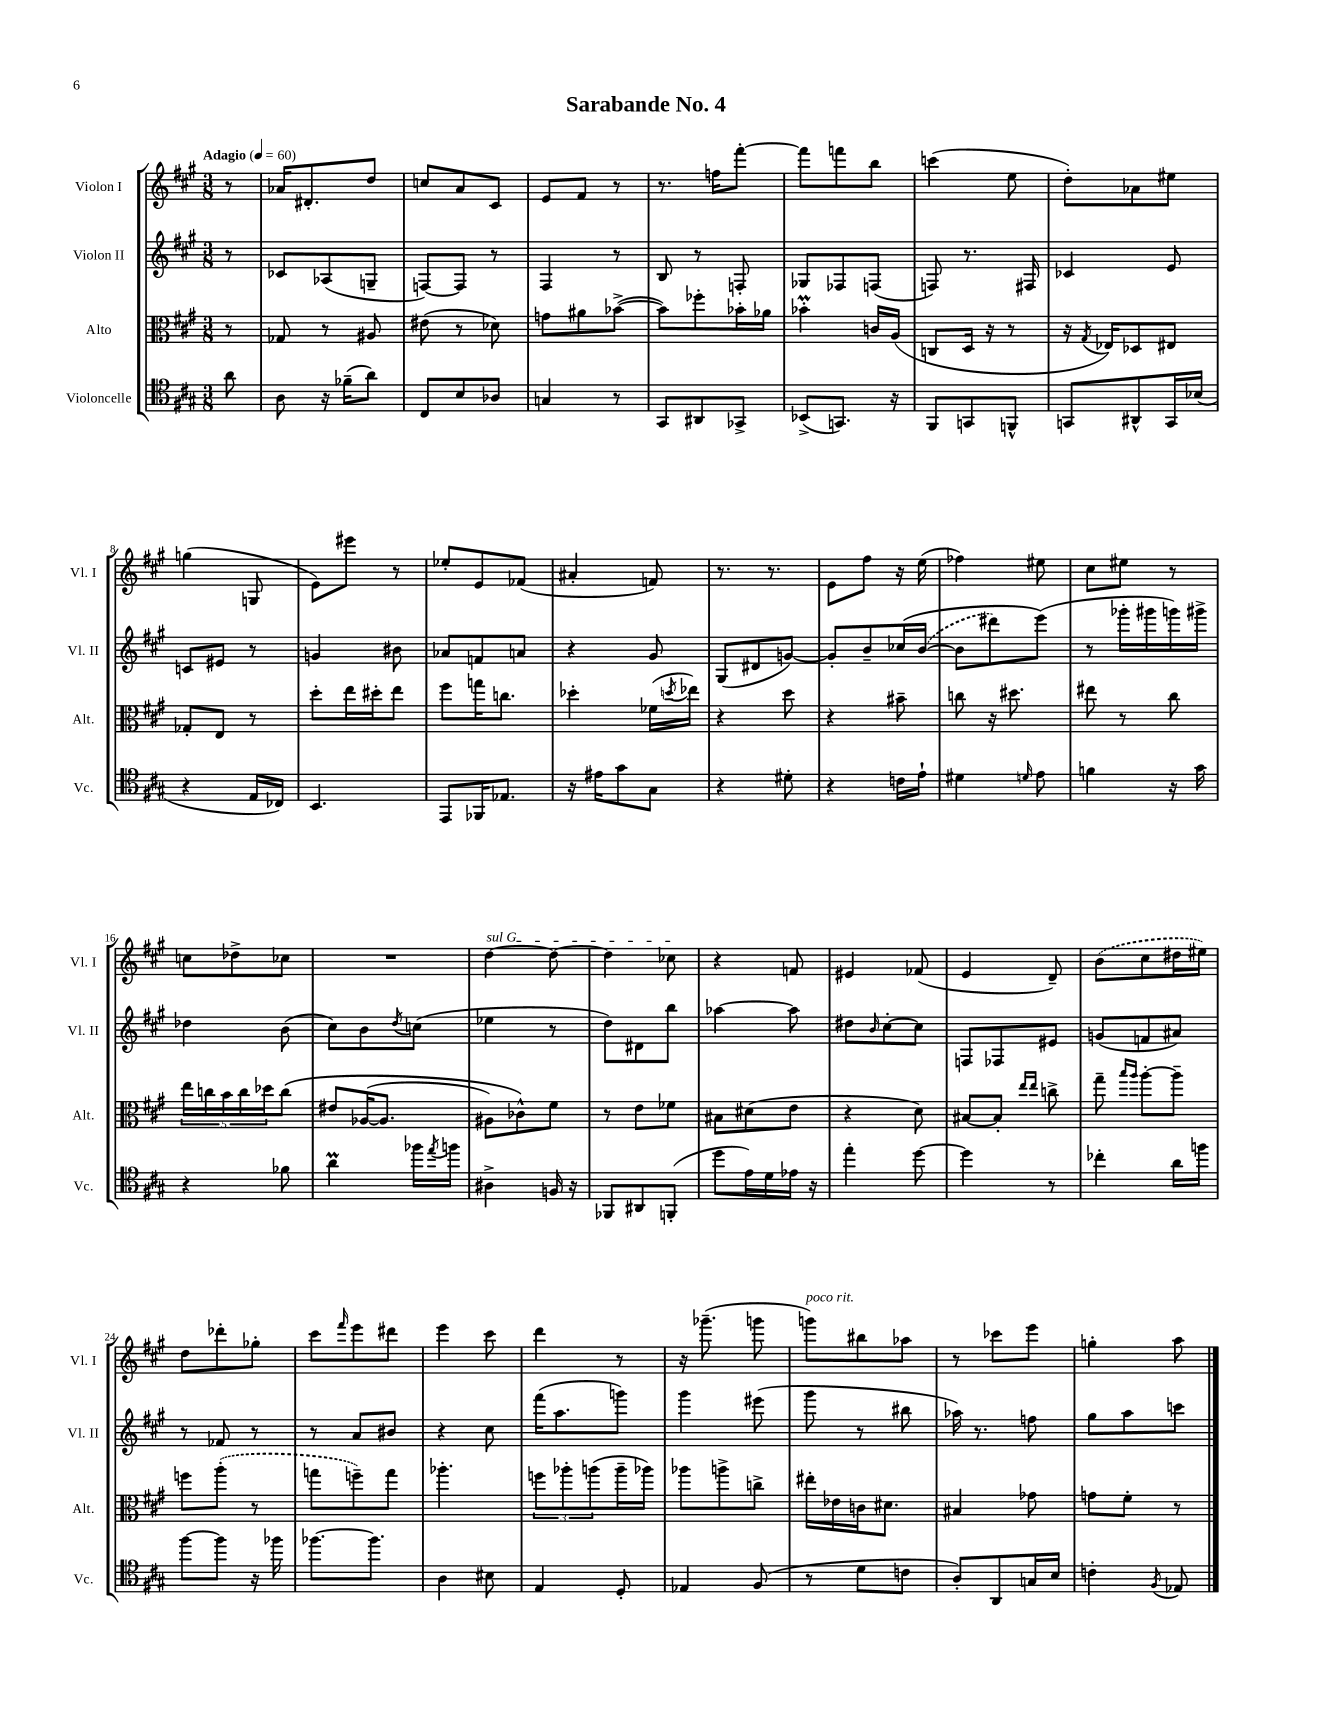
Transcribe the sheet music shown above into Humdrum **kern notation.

**kern	**kern	**kern	**kern
*staff4	*staff3	*staff2	*staff1
*clefC4	*clefC3	*clefG2	*clefG2
*k[f#c#g#]	*k[f#c#g#]	*k[f#c#g#]	*k[f#c#g#]
*M3/8	*M3/8	*M3/8	*M3/8
*MM60	*MM60	*MM60	*MM60
8a	8r	8r	8r
=	=	=	=
8A	8G-	8c-	16a-
.	.	.	8.d#'
16r	8r	(8A-	.
(16f-~	.	.	.
8a)	8A#	8G~	8dd
=	=	=	=
8C#	(8e#	[8F)	8cc
8B	8r	8F]	8a
8A-	8d-)	8r	8c#
=	=	=	=
4G	8g	4F#	8e
.	8a#	.	8f#
8r	([8b-^	8r	8r
=	=	=	=
8GG#	8b-])	8B	8.r
8AA#	8ff-'	8r	.
.	.	.	16ff
8GG-^	16b-'	8F'	[8fff#'
.	16a-	.	.
=	=	=	=
(8BB-^	4b-'	8G-	8fff#]
8.GG)	.	8F-	8fff
.	16c	(8F	8bb
16r	(16A	.	.
=	=	=	=
8FF#	8C	8F)	(4ccc
8GG	16D	8.r	.
.	16r	.	.
8FF^^	8r	.	8ee
.	.	16F#	.
=	=	=	=
8GG	16r	4c-	8dd')
.	8qG#	.	.
.	16E-)	.	.
8AA#^^	8D-	.	8a-
16GG	8E#	8e	8ee#
(16B-	.	.	.
=	=	=	=
4r	8G-'	8c	(4gg
.	8E	8e#	.
16E	8r	8r	8G
16C-)	.	.	.
=	=	=	=
4.BB	8dd'	4g	8e)
.	16ee	.	8eee#
.	16dd#'	.	.
.	8ee	8b#	8r
=	=	=	=
8EE	8ff#	8a-	8ee-'
16FF-	16gg	8f	8e
8.E-	8.cc	.	.
.	.	8a	(8f-
=	=	=	=
16r	4dd-'	4r	4a#'
16e#	.	.	.
8g#	.	.	.
8G#	(16f-	8g#	8f)
.	8qdd	.	.
.	16ee-)	.	.
=	=	=	=
4r	4r	(8G#	8.r
.	.	8d#	.
.	.	.	8.r
8d#'	8dd	[8g)	.
=	=	=	=
4r	4r	8g']	8e
.	.	8b~	8ff#
16c	8b#~	&(16cc-	16r
16e`	.	([16b	(16ee
=	=	=	=
4d#	8cc	8b]	4ff-)
.	16r	8ddd#)	.
.	8.dd#	.	.
16qqd	.	.	.
8e	.	(8eee&)	8ee#
=	=	=	=
4f	8ee#	8r	8cc#
.	8r	16ggg-'	8ee#
.	.	16ggg#	.
16r	8cc#	16ggg)	8r
16g#	.	16ggg#^	.
=	=	=	=
4r	20ee	4dd-	8cc
.	20cc	.	.
.	20b	.	.
.	.	.	8dd-^
.	20cc	.	.
.	20dd-	.	.
8f-	&(8cc	(8b	8cc-
=	=	=	=
4a	8e#	8cc#)	4.r
.	([16A-	8b	.
.	8.A-]	.	.
.	.	8qdd	.
16ff-	.	(8cc	.
8qee	.	.	.
16ff	.	.	.
=	=	=	=
4A#^	8A#)	4ee-	[4dd
.	8c-^^&)	.	.
16F	8f#	8r	8dd_
16r	.	.	.
=	=	=	=
8FF-	8r	8dd)	4dd]
8AA#	8e	8d#	.
(8FF'	8f-	8bb	8cc-
=	=	=	=
8dd	8B#	[4aa-	4r
16e)	(8d#	.	.
16d	.	.	.
16e-	8e	8aa-]	8f
16r	.	.	.
=	=	=	=
4ee'	4r	8dd#	4e#
.	.	16qqb	.
.	.	[8cc#'	.
[8dd	8d)	8cc#]	(8f-
=	=	=	=
4dd]	[8B#	8F	4e
.	8B#']	8F-	.
.	16qqee	.	.
.	16qqee	.	.
8r	8cc^	8e#	8d~)
=	=	=	=
4cc-'	8gg#~	(8g	(8b
.	16qqbb	.	.
.	16qqaa	.	.
.	[8aa'	8f	8cc#
16a	8aa~]	8a#)	16dd#
16ff	.	.	16ee#)
=	=	=	=
[8ff#	8ff	8r	8dd
8ff#]	(8aa'	8f-	8ddd-'
16r	8r	8r	8gg-'
16ff-	.	.	.
=	=	=	=
[8.ff-	8gg	8r	8ccc#
.	.	.	16qqfff#
.	8ff~)	8a	8eee
8.ff-]	.	.	.
.	8gg	8b#	8ddd#
=	=	=	=
4A	4.aa-'	4r	4eee
8B#	.	8cc#	8ccc#
=	=	=	=
4E	12ff	(16fff#	4ddd
.	.	8.aa	.
.	12aa-'	.	.
.	(12aa	.	.
8D'	16aa~	8ggg)	8r
.	16aa-)	.	.
=	=	=	=
4E-	8aa-	4ggg#	16r
.	.	.	(8.ggg-~
.	8aa^	.	.
(8F#	8cc^	(8eee#	8ggg
=	=	=	=
8r	16ee#'	8ggg#	8ggg)
.	16e-	.	.
8d	16c	8r	8bb#
.	8.d#	.	.
8c	.	8bb#	8aa-
=	=	=	=
8A')	4B#	16aa-)	8r
.	.	8.r	.
8AA	.	.	8ccc-
16G	8g-	8ff	8eee
16B	.	.	.
=	=	=	=
4c'	8g	8gg#	4gg'
.	8f#'	8aa	.
8qF#	.	.	.
8E-	8r	8ccc	8aa
==	==	==	==
*-	*-	*-	*-
